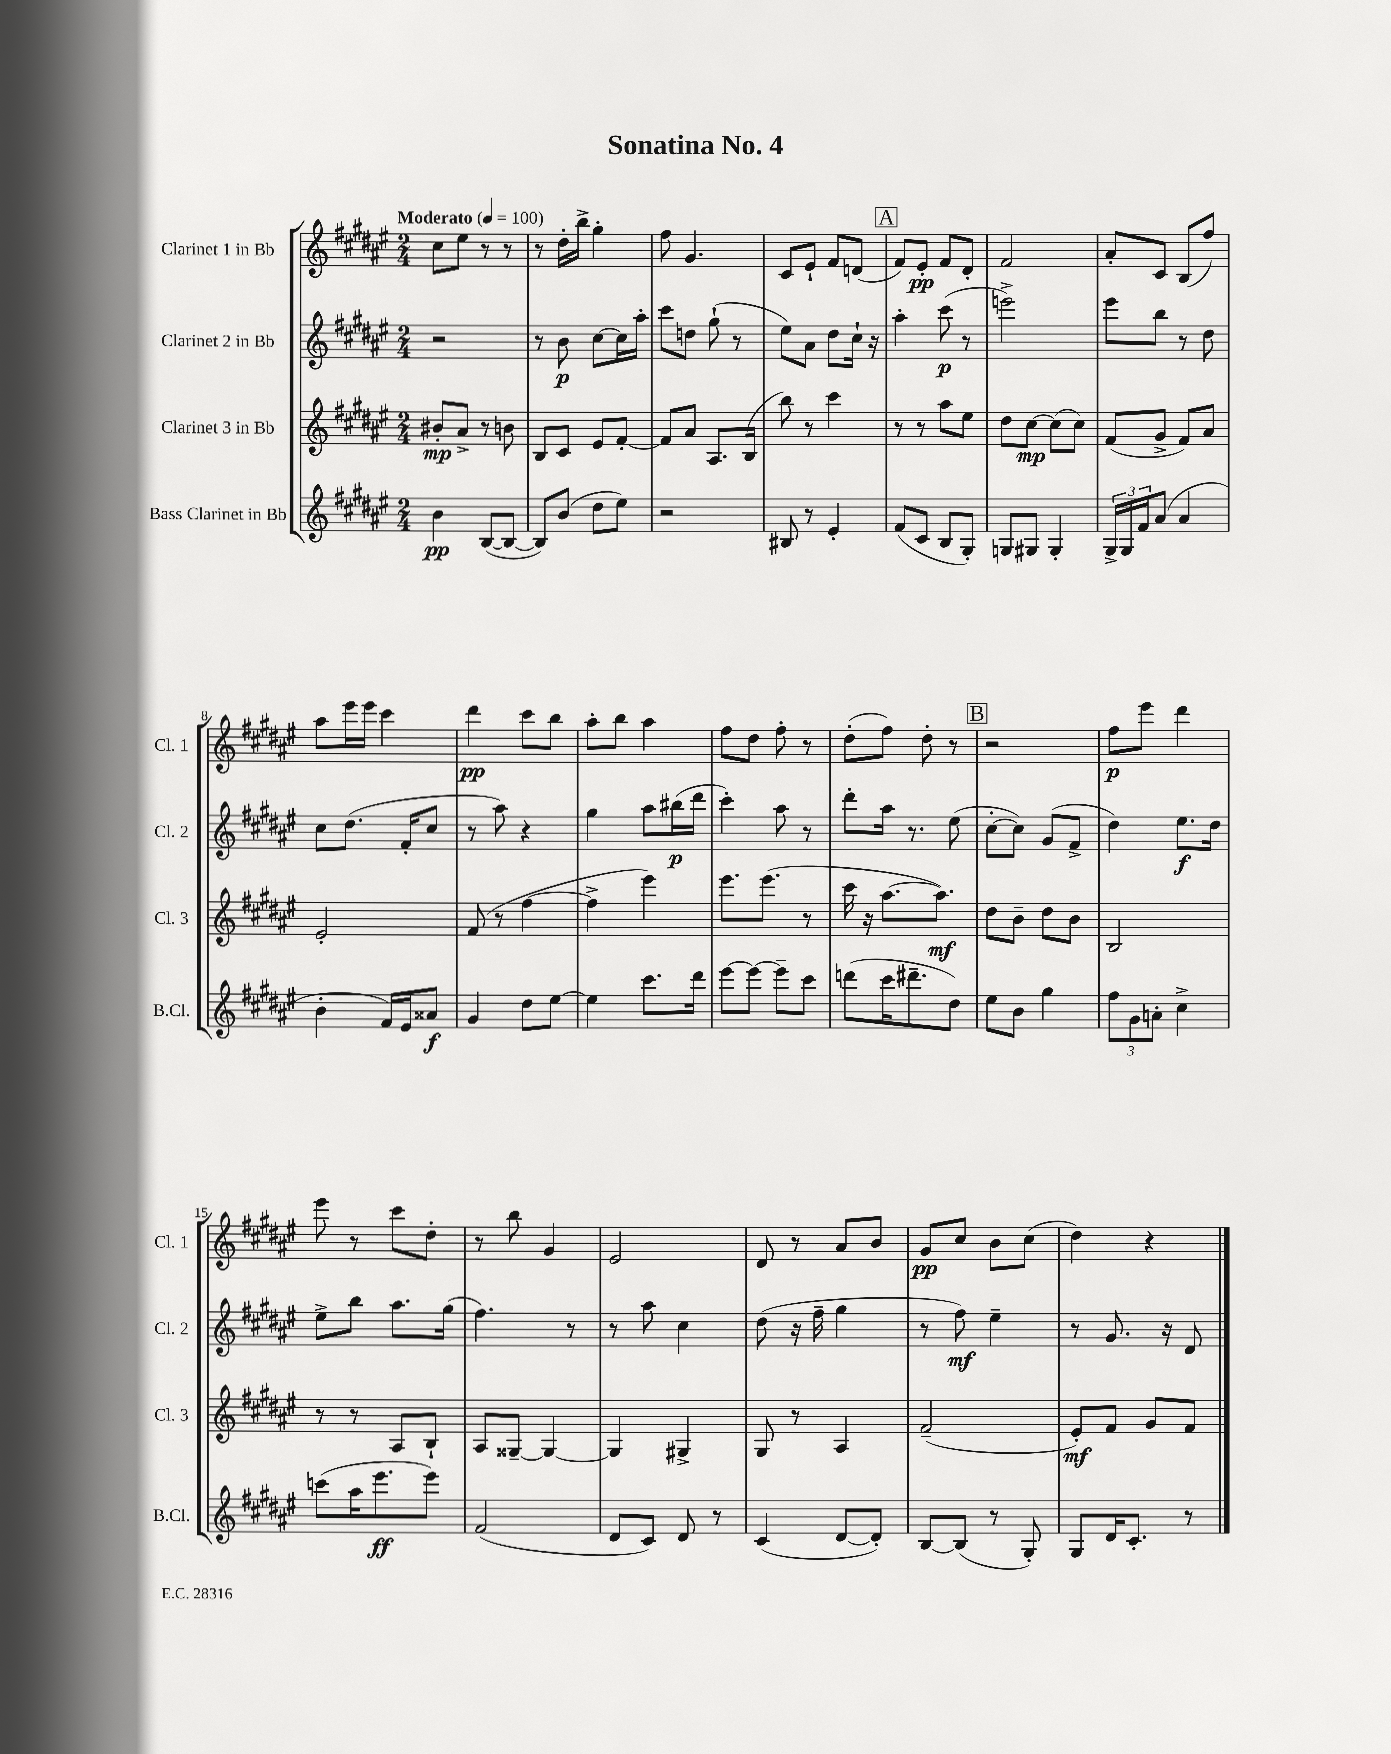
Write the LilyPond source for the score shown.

\header { title = "Sonatina No. 4" }
<<
\new StaffGroup <<
\new Staff = "s0" \with { instrumentName = "Clarinet 1 in Bb" shortInstrumentName = "Cl. 1" } {
    \clef treble \key fis \major \numericTimeSignature \time 2/4 \tempo "Moderato" 4 = 100
    cis''8 eis''8 r8 r8 |
    r8 dis''16-. b''16-> gis''4-. |
    fis''8 gis'4. |
    cis'8 eis'8-! fis'8 d'8( |
    \mark \markup { \box "A" } fis'8) eis'8-.\pp fis'8 dis'8-. |
    fis'2 |
    ais'8-. cis'8 b8( fis''8) |
    ais''8 eis'''16 eis'''16 cis'''4 |
    dis'''4\pp cis'''8 b''8 |
    ais''8-. b''8 ais''4 |
    fis''8 dis''8 fis''8-. r8 |
    dis''8-.( fis''8) dis''8-. r8 |
    \mark \markup { \box "B" } r2 |
    fis''8\p eis'''8 dis'''4 |
    eis'''8 r8 cis'''8 dis''8-. |
    r8 b''8 gis'4 |
    eis'2 |
    dis'8 r8 ais'8 b'8 |
    gis'8\pp cis''8 b'8 cis''8( |
    dis''4) r4 \bar "|." |
}
\new Staff = "s1" \with { instrumentName = "Clarinet 2 in Bb" shortInstrumentName = "Cl. 2" } {
    \clef treble \key fis \major \numericTimeSignature \time 2/4
    r2 |
    r8 b'8\p cis''8~ cis''16 ais''16-. |
    cis'''8 d''8 gis''8-!( r8 |
    eis''8) ais'8 dis''8 cis''16-! r16 |
    \mark \markup { \box "A" } ais''4-. cis'''8\p( r8 |
    e'''2->) |
    eis'''8 b''8 r8 dis''8 |
    cis''8 dis''8.( fis'16-. cis''8 |
    r8 ais''8) r4 |
    gis''4 ais''8 bis''16\p( dis'''16 |
    cis'''4-.) ais''8 r8 |
    dis'''8-. ais''16 r8. eis''8( |
    \mark \markup { \box "B" } cis''8~-. cis''8) gis'8( fis'8-> |
    dis''4) eis''8.\f dis''16 |
    eis''8-> b''8 ais''8. gis''16( |
    fis''4.) r8 |
    r8 ais''8 cis''4 |
    dis''8( r16 fis''16-- gis''4 |
    r8 fis''8\mf) eis''4-- |
    r8 gis'8. r16 dis'8 \bar "|." |
}
\new Staff = "s2" \with { instrumentName = "Clarinet 3 in Bb" shortInstrumentName = "Cl. 3" } {
    \clef treble \key fis \major \numericTimeSignature \time 2/4
    bis'8-.\mp ais'8-> r8 b'8 |
    b8 cis'8 eis'8 fis'8~-. |
    fis'8 ais'8 ais8. b16( |
    b''8) r8 cis'''4 |
    \mark \markup { \box "A" } r8 r8 ais''8 eis''8 |
    dis''8 cis''8~\mp cis''8( cis''8) |
    fis'8( gis'8-> fis'8) ais'8 |
    eis'2-. |
    fis'8( r8 fis''4~ |
    fis''4-> eis'''4) |
    eis'''8. eis'''8.( r8 |
    cis'''16 r16 ais''8.~ ais''8.\mf) |
    \mark \markup { \box "B" } dis''8 b'8-- dis''8 b'8 |
    b2 |
    r8 r8 ais8 b8-! |
    ais8 gisis8~-- gisis4~ |
    gisis4 gis4-> |
    gis8 r8 ais4 |
    fis'2--( |
    eis'8-.\mf) fis'8 gis'8 fis'8 \bar "|." |
}
\new Staff = "s3" \with { instrumentName = "Bass Clarinet in Bb" shortInstrumentName = "B.Cl." } {
    \clef treble \key fis \major \numericTimeSignature \time 2/4
    b'4\pp b8~( b8~ |
    b8) b'8( dis''8 eis''8) |
    r2 |
    bis8 r8 eis'4-. |
    \mark \markup { \box "A" } fis'8( cis'8 b8 gis8-.) |
    g8 gis8 gis4-. |
    \tuplet 3/2 { gis16-> gis16 fis'16 } ais'8( ais'4 |
    b'4-. fis'16) eis'16 aisis'8\f |
    gis'4 dis''8 eis''8~ |
    eis''4 cis'''8. dis'''16 |
    eis'''8~ eis'''8~ eis'''8-- cis'''8 |
    d'''8( cis'''16 dis'''8.-- dis''8) |
    \mark \markup { \box "B" } eis''8 b'8 gis''4 |
    \tuplet 3/2 { fis''8 gis'8 a'8-. } cis''4-> |
    c'''8( ais''16 eis'''8.\ff eis'''8) |
    fis'2( |
    dis'8 cis'8) dis'8 r8 |
    cis'4( dis'8~ dis'8-.) |
    b8~ b8( r8 gis8-.) |
    gis8 dis'16 cis'8.-. r8 \bar "|." |
}
>>
>>
